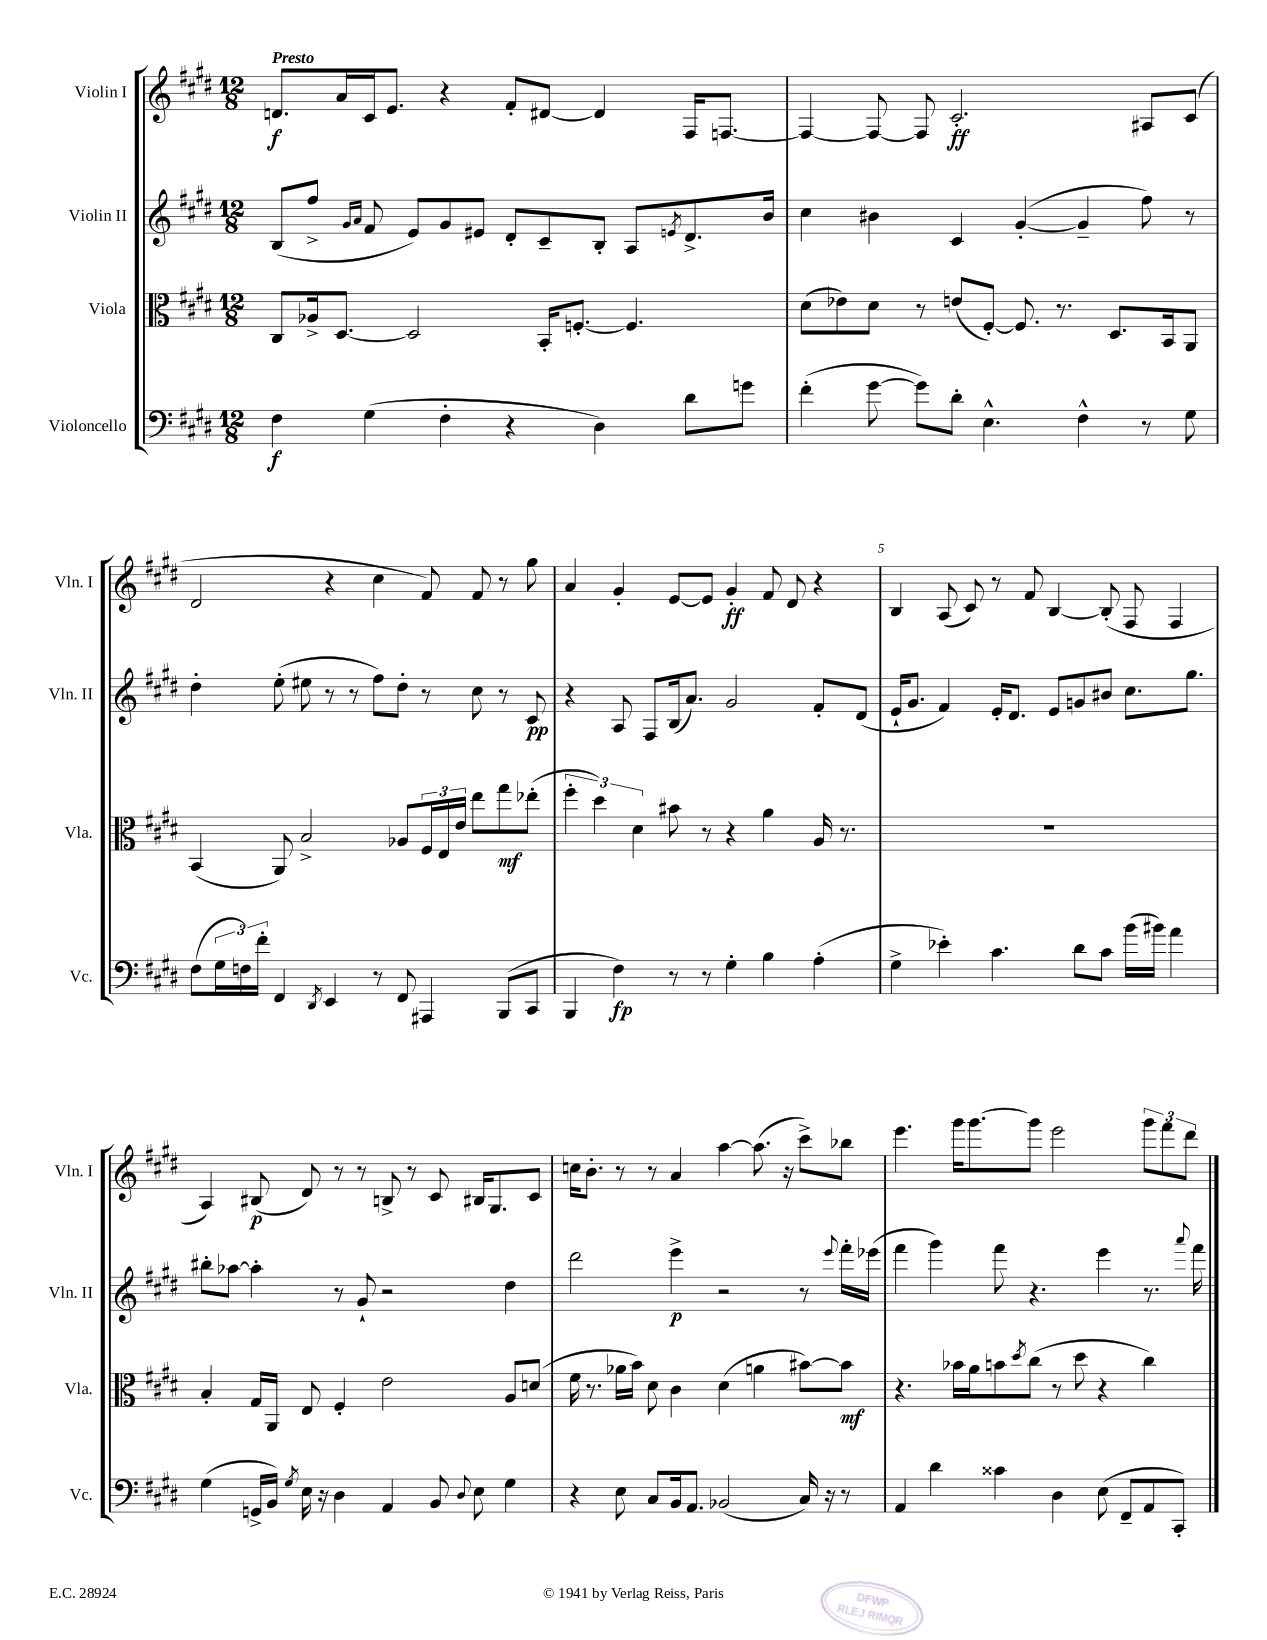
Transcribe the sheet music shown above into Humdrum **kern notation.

**kern	**dynam	**kern	**dynam	**kern	**dynam	**kern	**dynam
*part4	*part4	*part3	*part3	*part2	*part2	*part1	*part1
*staff4	*staff4	*staff3	*staff3	*staff2	*staff2	*staff1	*staff1
*I"Violoncello	*	*I"Viola	*	*I"Violin II	*	*I"Violin I	*
*I'Vc.	*	*I'Vla.	*	*I'Vln. II	*	*I'Vln. I	*
*clefF4	*	*clefC3	*	*clefG2	*	*clefG2	*
*k[f#c#g#d#]	*	*k[f#c#g#d#]	*	*k[f#c#g#d#]	*	*k[f#c#g#d#]	*
*M12/8	*	*M12/8	*	*M12/8	*	*M12/8	*
=1	=1	=1	=1	=1	=1	=1	=1
!	!	!	!	!	!	!LO:TX:a:B:t=Presto	!
4F#\	f	8C#/L	.	(8B/L	.	8.dn/L	f
.	.	16A-X^/k	.	8ff#^/J	.	.	.
.	.	[8.D#/J	.	.	.	16a/L	.
.	.	.	.	16qqg#/LL	.	.	.
.	.	.	.	16qqa/JJ	.	.	.
(4G#\	.	.	.	8f#/	.	16c#/J	.
.	.	.	.	.	.	8.e/J	.
.	.	2D#/]	.	8e/L)	.	.	.
4F#'\	.	.	.	8g#/	.	4r	.
.	.	.	.	8e#X/J	.	.	.
4r	.	.	.	8d#'/L	.	8f#'/L	.
.	.	16BB'/KL	.	8c#~/	.	[8d#X/J	.
.	.	[8.Fn'/J	.	.	.	.	.
4D#\)	.	.	.	8B'/J	.	4d#/]	.
.	.	4.F/]	.	8A/L	.	.	.
.	.	.	.	8qen/	.	.	.
8d#\L	.	.	.	8.d#^/	.	16F#/KL	.
.	.	.	.	.	.	[8.Fn/J	.
8gn\J	.	.	.	.	.	.	.
.	.	.	.	16b/Jk	.	.	.
=2	=2	=2	=2	=2	=2	=2	=2
(4f#'\	.	(8d#\L	.	4cc#\	.	4F/_	.
.	.	8e-X\)	.	.	.	.	.
[8g#\	.	8d#\J	.	4b#X\	.	8F/_	.
8g#\L])	.	8r	.	.	.	8F/]	.
8d#'\J	.	(8en/L	.	4c#/	.	2.c#'/	ff
4.E^^\	.	[8F#'/J)	.	.	.	.	.
.	.	8.F#/]	.	([4g#'/	.	.	.
.	.	8.r	.	.	.	.	.
4F#^^\	.	.	.	4g#~/]	.	.	.
.	.	8.D#/L	.	.	.	.	.
8r	.	.	.	8ff#\)	.	8A#X/L	.
.	.	16BB/k	.	.	.	.	.
8G#\	.	8AA/J	.	8r	.	(8c#/J	.
!!LO:LB:g=z
=3	=3	=3	=3	=3	=3	=3	=3
(8F#\L	.	(4BB/	.	4dd#'\	.	2d#/	.
24G#\L	.	.	.	.	.	.	.
24Fn\)	.	.	.	.	.	.	.
24f#'\JJ	.	.	.	.	.	.	.
4FF#/	.	8AA/)	.	(8ee'\	.	.	.
.	.	2B^/	.	8ee#X\	.	.	.
8qDD#/	.	.	.	.	.	.	.
4EE/	.	.	.	8r	.	4r	.
.	.	.	.	8r	.	.	.
8r	.	.	.	8ff#\L)	.	4cc#\	.
8FF#/	.	8A-X/L	.	8dd#'\J	.	.	.
4AAA#X/	.	24F#/L	.	8r	.	8f#/)	.
.	.	24E/	.	.	.	.	.
.	.	24e/JJ	.	.	.	.	.
.	.	8ee\L	.	8cc#\	.	8f#/	.
(8BBB/L	.	8gg#\	mf	8r	.	8r	.
8CC#/J	.	(8ee-X'\J	.	8c#/	pp	8gg#\	.
=4	=4	=4	=4	=4	=4	=4	=4
4BBB/	.	6ff#'\	.	4r	.	4a/	.
.	.	6dd#\)	.	.	.	.	.
4F#\)	fp	.	.	8A/	.	4g#'/	.
.	.	6d#\	.	.	.	.	.
.	.	.	.	8F#/L	.	.	.
8r	.	8b#X\	.	(16B/k	.	[8e/L	.
.	.	.	.	8.a/J)	.	.	.
8r	.	8r	.	.	.	8e/J]	.
4G#'\	.	4r	.	2g#/	.	4g#'/	ff
4B\	.	4a\	.	.	.	8f#/	.
.	.	.	.	.	.	8d#/	.
(4A'\	.	16A/	.	8f#'/L	.	4r	.
.	.	8.r	.	.	.	.	.
.	.	.	.	(8d#/J	.	.	.
=5	=5	=5	=5	=5	=5	=5	=5
4G#^\	.	1.r	.	16e`/KL	.	4B/	.
.	.	.	.	8.g#/J	.	.	.
4e-X'\)	.	.	.	4f#/)	.	(8A/	.
.	.	.	.	.	.	8c#/)	.
4.c#\	.	.	.	16e'/KL	.	8r	.
.	.	.	.	8.d#/J	.	.	.
.	.	.	.	.	.	8f#/	.
.	.	.	.	8e/L	.	[4B/	.
8d#\L	.	.	.	8gn/	.	.	.
8c#\J	.	.	.	8b#X/J	.	(8B'/]	.
(16b\LL	.	.	.	8.cc#\L	.	8F#/	.
16b#X\JJ)	.	.	.	.	.	.	.
4a\	.	.	.	.	.	4F#/	.
.	.	.	.	8.gg#\J	.	.	.
!!LO:LB:g=z
=6	=6	=6	=6	=6	=6	=6	=6
(4G#\	.	4B'/	.	8bb#X'\L	.	4A/)	.
.	.	.	.	[8aa-X\J	.	.	.
16GGn^/LL	.	16G#/LL	.	4aa-'\]	.	(8B#X/	p
16BB/JJ)	.	16AA/JJ	.	.	.	.	.
8qG#/	.	.	.	.	.	.	.
16E\	.	8E/	.	.	.	8d#/)	.
16r	.	.	.	.	.	.	.
4D#\	.	4F#'/	.	8r	.	8r	.
.	.	.	.	8g#`/	.	8r	.
4AA/	.	2e\	.	2r	.	8Bn^/	.
.	.	.	.	.	.	8r	.
8BB/	.	.	.	.	.	8c#/	.
8qqD#/	.	.	.	.	.	.	.
8E\	.	.	.	.	.	16B#X/KL	.
.	.	.	.	.	.	8.G#/	.
4G#\	.	8A/L	.	4dd#\	.	.	.
.	.	(8dn/J	.	.	.	8c#/J	.
=7	=7	=7	=7	=7	=7	=7	=7
4r	.	16f#\	.	2ddd#\	.	16ccn\KL	.
.	.	8.r	.	.	.	8.b'\J	.
8E\	.	16a-X\LL	.	.	.	8r	.
.	.	16b\JJ)	.	.	.	.	.
8C#/L	.	8d#\	.	.	.	8r	.
16BB/k	.	4c#\	.	4eee^\	p	4a/	.
8.AA/J	.	.	.	.	.	.	.
(2BB-X/	.	(4d#\	.	2r	.	[4aa\	.
.	.	4an\	.	.	.	(8.aa\]	.
.	.	.	.	.	.	16r	.
16C#/)	.	[8b#X\L)	.	8r	.	8ccc#^\L)	.
16r	.	.	.	.	.	.	.
.	.	.	.	8qqeee/	.	.	.
8r	.	8b#\J]	mf	16fff#'\LL	.	8bb-X\J	.
.	.	.	.	(16eee-X\JJ	.	.	.
=8	=8	=8	=8	=8	=8	=8	=8
4AA/	.	4.r	.	4fff#\	.	4.eee\	.
4d#\	.	.	.	4ggg#\)	.	.	.
.	.	16b-X\LL	.	.	.	16ggg#\KL	.
.	.	16a\J	.	.	.	[8.ggg#\	.
4c##X\	.	8bn\	.	8fff#\	.	.	.
.	.	8qdd#/	.	.	.	.	.
.	.	(8cc#\J	.	4.r	.	8ggg#\J]	.
4D#\	.	8r	.	.	.	2eee\	.
.	.	8dd#\	.	.	.	.	.
(8E\	.	4r	.	4eee\	.	.	.
8FF#~/L	.	.	.	.	.	.	.
8AA/	.	4cc#\)	.	8.r	.	12ggg#\L	.
.	.	.	.	.	.	12fff#\	.
8CC#'/J)	.	.	.	.	.	.	.
.	.	.	.	.	.	12ddd#\J	.
.	.	.	.	8qqaaa/	.	.	.
.	.	.	.	16fff#\	.	.	.
==	==	==	==	==	==	==	==
*-	*-	*-	*-	*-	*-	*-	*-
